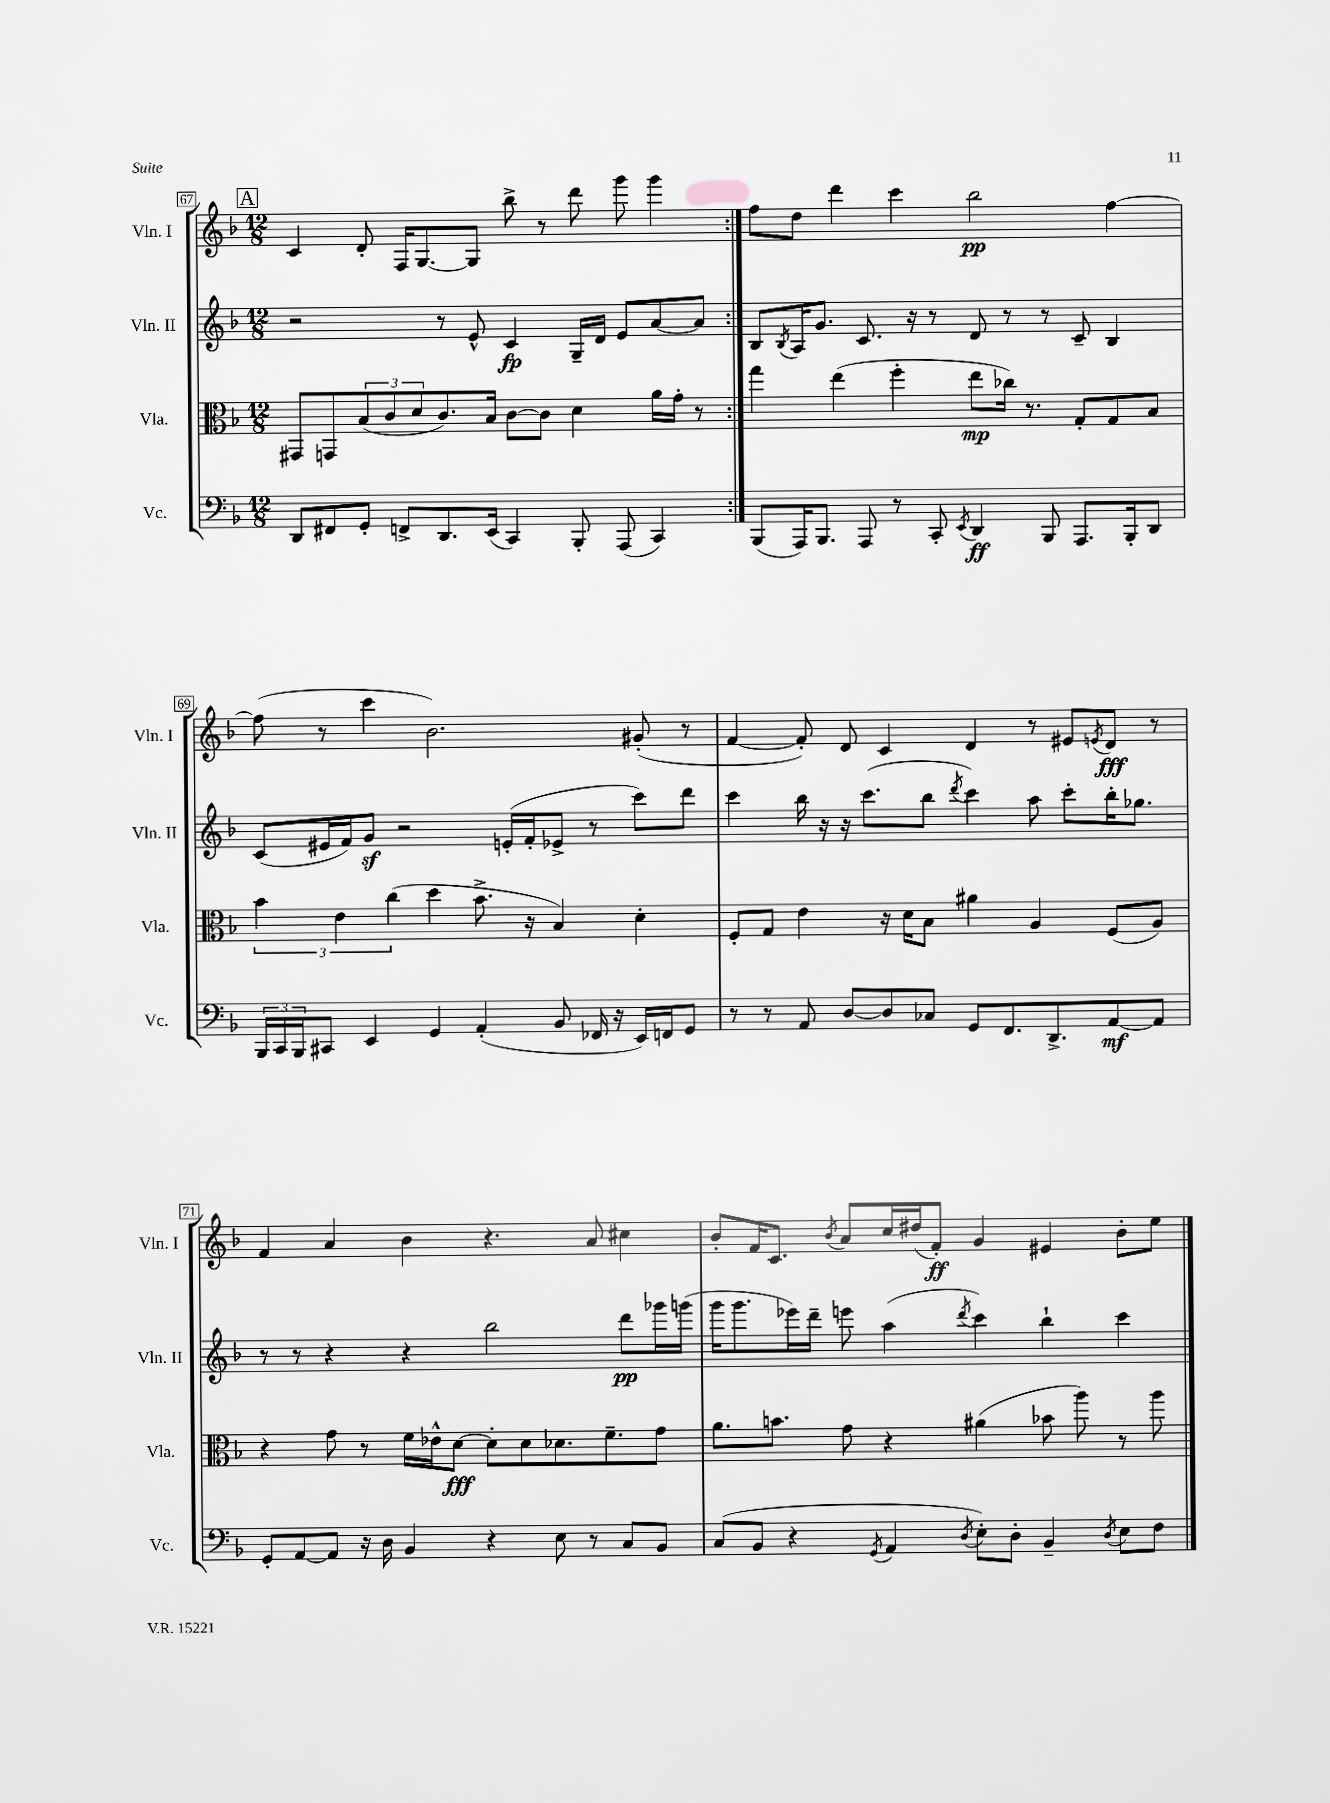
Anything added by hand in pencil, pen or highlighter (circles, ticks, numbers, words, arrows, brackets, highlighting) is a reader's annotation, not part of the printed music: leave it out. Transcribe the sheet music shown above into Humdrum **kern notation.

**kern	**kern	**kern	**kern
*staff4	*staff3	*staff2	*staff1
*clefF4	*clefC3	*clefG2	*clefG2
*k[b-]	*k[b-]	*k[b-]	*k[b-]
*M12/8	*M12/8	*M12/8	*M12/8
8DD/L	8GG#/L	2r	4c/
8FF#/	8GG/	.	.
8GG'/J	(12B-/	.	8d'/
.	12c/	.	.
8FF^/L	.	.	16F/LK
.	12d/	.	.
.	.	.	[8.G/
8.DD/	8.c/)	8r	.
.	.	8e^^/	8G/]J
(16EE/Jk	16B-/Jk	.	.
4CC/)	[8c\L	4c/	8bb-^\
.	8c\]J	.	8r
8BBB-'/	4d\	16G~/LL	8ddd\
.	.	16d/JJ	.
(8AAA/	.	8e/L	8ggg\
4CC/)	16a\LL	[8a/	4ggg\
.	16g'\JJ	.	.
.	8r	8a/]J	.
=:|!	=:|!	=:|!	=:|!
(8BBB-/L	4gg\	8B-/L	8ff\L
.	.	8qB-/	.
16AAA/K)	.	16A/K	8dd\J
8.BBB-/J	.	8.g/J	.
.	(4ee\	.	4ddd\
8AAA/	.	8.c/	.
8r	4ff'\	.	4ccc\
.	.	16r	.
8CC'/	.	8r	.
8qEE/	.	.	.
4DD/	8ee\L	8d/	2bb-\
.	16cc-\Jk)	8r	.
.	8.r	.	.
8BBB-/	.	8r	.
8.AAA/L	8G'/L	8c~/	.
.	8G/	4B-/	[4ff\
16BBB-'/k	.	.	.
8DD/J	8B-/J	.	.
=	=	=	=
24BBB-/LL	6b-\	(8c/L	(8ff\]
24CC/	.	.	.
24BBB-/J	.	.	.
8CC#/J	.	16e#/L	8r
.	6e\	.	.
.	.	16f/J)	.
4EE/	.	8g/J	4ccc\
.	(6cc\	.	.
.	.	2r	.
4GG/	4dd\	.	2.b-\)
(4AA'/	8.b-^\	.	.
.	.	(16e'/LL	.
.	16r	16f'/J	.
8BB-/	4B-/)	8e-^/J	.
16FF-/	.	8r	.
16r	.	.	.
16EE/LL)	4d'\	8ccc\L)	(8g#'/
16FF/J	.	.	.
8GG/J	.	8ddd\J	8r
=	=	=	=
8r	8F'/L	4ccc\	[4f/
8r	8G/J	.	.
8AA/	4e\	16bb-\	8f'/])
.	.	16r	.
[8D/L	.	16r	8d/
.	.	(8.ccc\L	.
8D/]	16r	.	4c/
.	16d\LK	.	.
8C-/J	8B-\J	8bb-\J	.
.	.	8qddd/	.
8GG/L	4a#\	4ccc\)	4d/
8.FF/	.	.	.
.	4A/	8aa\	8r
8.DD^/	.	.	.
.	.	8ccc'\L	8e#/L
.	.	.	8qe/
[8AA/	(8F/L	16bb-'\K	8d/J
.	.	8.gg-\J	.
8AA/]J	8A/J)	.	8r
=	=	=	=
8GG'/L	4r	8r	4f/
[8AA/	.	8r	.
8AA/]J	8g\	4r	4a/
16r	8r	.	.
16D\	.	.	.
4BB-/	16f\LL	4r	4b-\
.	16e-^^\J	.	.
.	[8d\J	.	.
4r	8d'\]L	2bb-\	4.r
.	8d\	.	.
8E\	8.d-\	.	.
8r	.	.	8a/
.	8.f~\	.	.
8C/L	.	8ddd\L	4cc#\
8BB-/J	8g\J	16ggg-\L	.
.	.	(16ggg\JJ	.
=	=	=	=
(8C/L	8.a\L	16ggg\LK	8b-'/L
.	.	8.ggg\	.
8BB-/J	.	.	16f/K
.	8.b\J	.	8.c/J
4r	.	16eee-\L)	.
.	.	16ddd~\JJ	.
.	.	.	8qb-/
.	8g\	8eee\	8a/L
8qGG/	.	.	.
4AA/	4r	(4aa\	16cc/L
.	.	.	(16dd#/J
.	.	.	8f'/J)
8qD/	.	8qddd/	.
8E'\L)	(4a#\	4ccc\)	4g/
8D'\J	.	.	.
4BB-~/	8b-\	4bb-`\	4e#/
.	8aa\)	.	.
8qD/	.	.	.
8E\L	8r	4ccc\	8b-'\L
8F\J	8aa\	.	8ee\J
==	==	==	==
*-	*-	*-	*-
